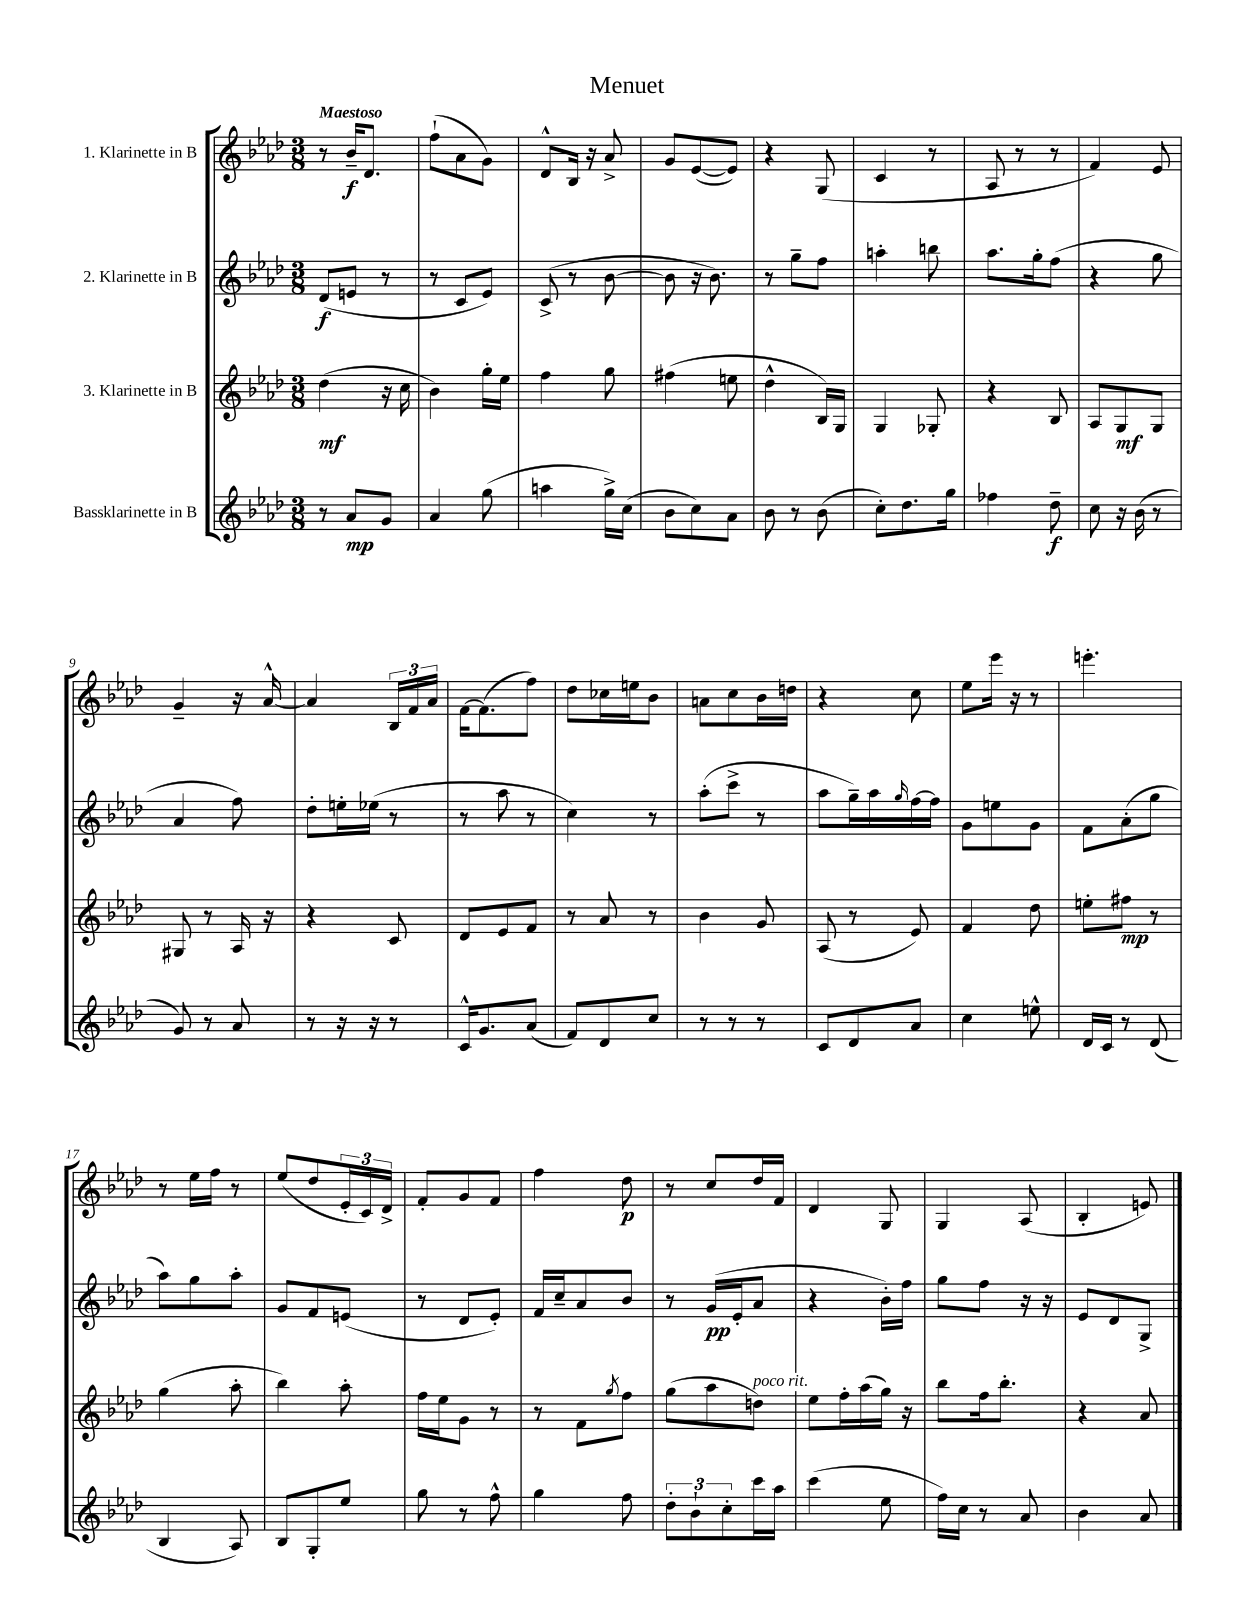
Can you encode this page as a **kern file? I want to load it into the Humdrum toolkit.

**kern	**kern	**kern	**kern
*staff4	*staff3	*staff2	*staff1
*clefG2	*clefG2	*clefG2	*clefG2
*k[b-e-a-d-]	*k[b-e-a-d-]	*k[b-e-a-d-]	*k[b-e-a-d-]
*M3/8	*M3/8	*M3/8	*M3/8
8r	(4dd-\	(8d-/L	8r
8a-/L	.	8e/J	16b-~/LK
.	.	.	8.d-/J
8g/J	16r	8r	.
.	16cc\	.	.
=	=	=	=
4a-/	4b-\)	8r	(8ff`\L
.	.	8c/L	8a-\
(8gg\	16gg'\LL	8e-/J)	8g\J)
.	16ee-\JJ	.	.
=	=	=	=
4aa\	4ff\	(8c^/	8d-^^/L
.	.	8r	16B-/Jk
.	.	.	16r
16gg^\LL)	8gg\	[8b-\	8a-^/
(16cc\JJ	.	.	.
=	=	=	=
8b-\L	(4ff#\	8b-\]	8g/L
8cc\)	.	16r	([8e-/
.	.	8.b-\)	.
8a-\J	8ee\	.	8e-/]J)
=	=	=	=
8b-\	4dd-^^\	8r	4r
8r	.	8gg~\L	.
(8b-\	16B-/LL)	8ff\J	(8G/
.	16G/JJ	.	.
=	=	=	=
8cc'\L)	4G/	4aa'\	4c/
8.dd-\	.	.	.
.	8G-'/	8bb\	8r
16gg\Jk	.	.	.
=	=	=	=
4ff-\	4r	8.aa-\L	8A-/
.	.	.	8r
.	.	16gg'\k	.
8dd-~\	8B-/	(8ff\J	8r
=	=	=	=
8cc\	8A-/L	4r	4f/)
16r	8G/	.	.
(16b-\	.	.	.
8r	8G/J	8gg\	8e-/
=	=	=	=
8g/)	8G#/	4a-/	4g~/
8r	8r	.	.
8a-/	16A-/	8ff\)	16r
.	16r	.	[16a-^^/
=	=	=	=
8r	4r	8dd-'\L	4a-/]
16r	.	16ee'\L	.
16r	.	(16ee-\JJ	.
8r	8c/	8r	24B-/LL
.	.	.	24f/
.	.	.	24a-/JJ
=	=	=	=
16c^^/LK	8d-/L	8r	[16f\LK
8.g/	.	.	(8.f\]
.	8e-/	8aa-\	.
(8a-/J	8f/J	8r	8ff\J)
=	=	=	=
8f/L)	8r	4cc\)	8dd-\L
8d-/	8a-/	.	16cc-\L
.	.	.	16ee\J
8cc/J	8r	8r	8b-\J
=	=	=	=
8r	4b-\	(8aa-'\L	8a\L
8r	.	8ccc^\J	8cc\
8r	8g/	8r	16b-\L
.	.	.	16dd\JJ
=	=	=	=
8c/L	(8A-/	8aa-\L	4r
8d-/	8r	16gg~\L)	.
.	.	16aa-\	.
.	.	16qqgg/	.
8a-/J	8e-/)	[16ff\	8cc\
.	.	16ff\]JJ	.
=	=	=	=
4cc\	4f/	8g\L	8ee-\L
.	.	8ee\	16eee-\Jk
.	.	.	16r
8ee^^\	8dd-\	8g\J	8r
=	=	=	=
16d-/LL	8ee'\L	8f\L	4.eee'\
16c/JJ	.	.	.
8r	8ff#\J	(8a-'\	.
(8d-/	8r	8gg\J	.
=	=	=	=
4B-/	(4gg\	8aa-\L)	8r
.	.	8gg\	16ee-\LL
.	.	.	16ff\JJ
8A-/)	8aa-'\	8aa-'\J	8r
=	=	=	=
8B-/L	4bb-\)	8g/L	(8ee-/L
8G'/	.	8f/	8dd-/
8ee-/J	8aa-'\	(8e/J	24e-'/L
.	.	.	24c/)
.	.	.	24d-^/JJ
=	=	=	=
8gg\	16ff\LL	8r	8f'/L
.	16ee-\J	.	.
8r	8g\J	8d-/L	8g/
8ff^^\	8r	8e-'/J)	8f/J
=	=	=	=
4gg\	8r	16f/LL	4ff\
.	.	16cc~/J	.
.	8f\L	8a-/	.
.	8qgg/	.	.
8ff\	8ff\J	8b-/J	8dd-\
=	=	=	=
12dd-'\L	(8gg\L	8r	8r
12b-`\	.	.	.
.	8aa-\	(16g/LL	8cc/L
12cc'\	.	.	.
.	.	16e-'/J	.
16ccc\L	8dd\J)	8a-/J	16dd-/L
16aa-\JJ	.	.	16f/JJ
=	=	=	=
(4ccc\	8ee-\L	4r	4d-/
.	16ff'\L	.	.
.	(16aa-\	.	.
8ee-\	16gg\JJ)	16b-'\LL)	8G/
.	16r	16ff\JJ	.
=	=	=	=
16ff\LL)	8bb-\L	8gg\L	4G/
16cc\JJ	.	.	.
8r	16ff\k	8ff\J	.
.	8.bb-'\J	.	.
8a-/	.	16r	(8A-/
.	.	16r	.
=	=	=	=
4b-\	4r	8e-/L	4B-'/
.	.	8d-/	.
8a-/	8a-/	8G^/J	8e/)
==	==	==	==
*-	*-	*-	*-
